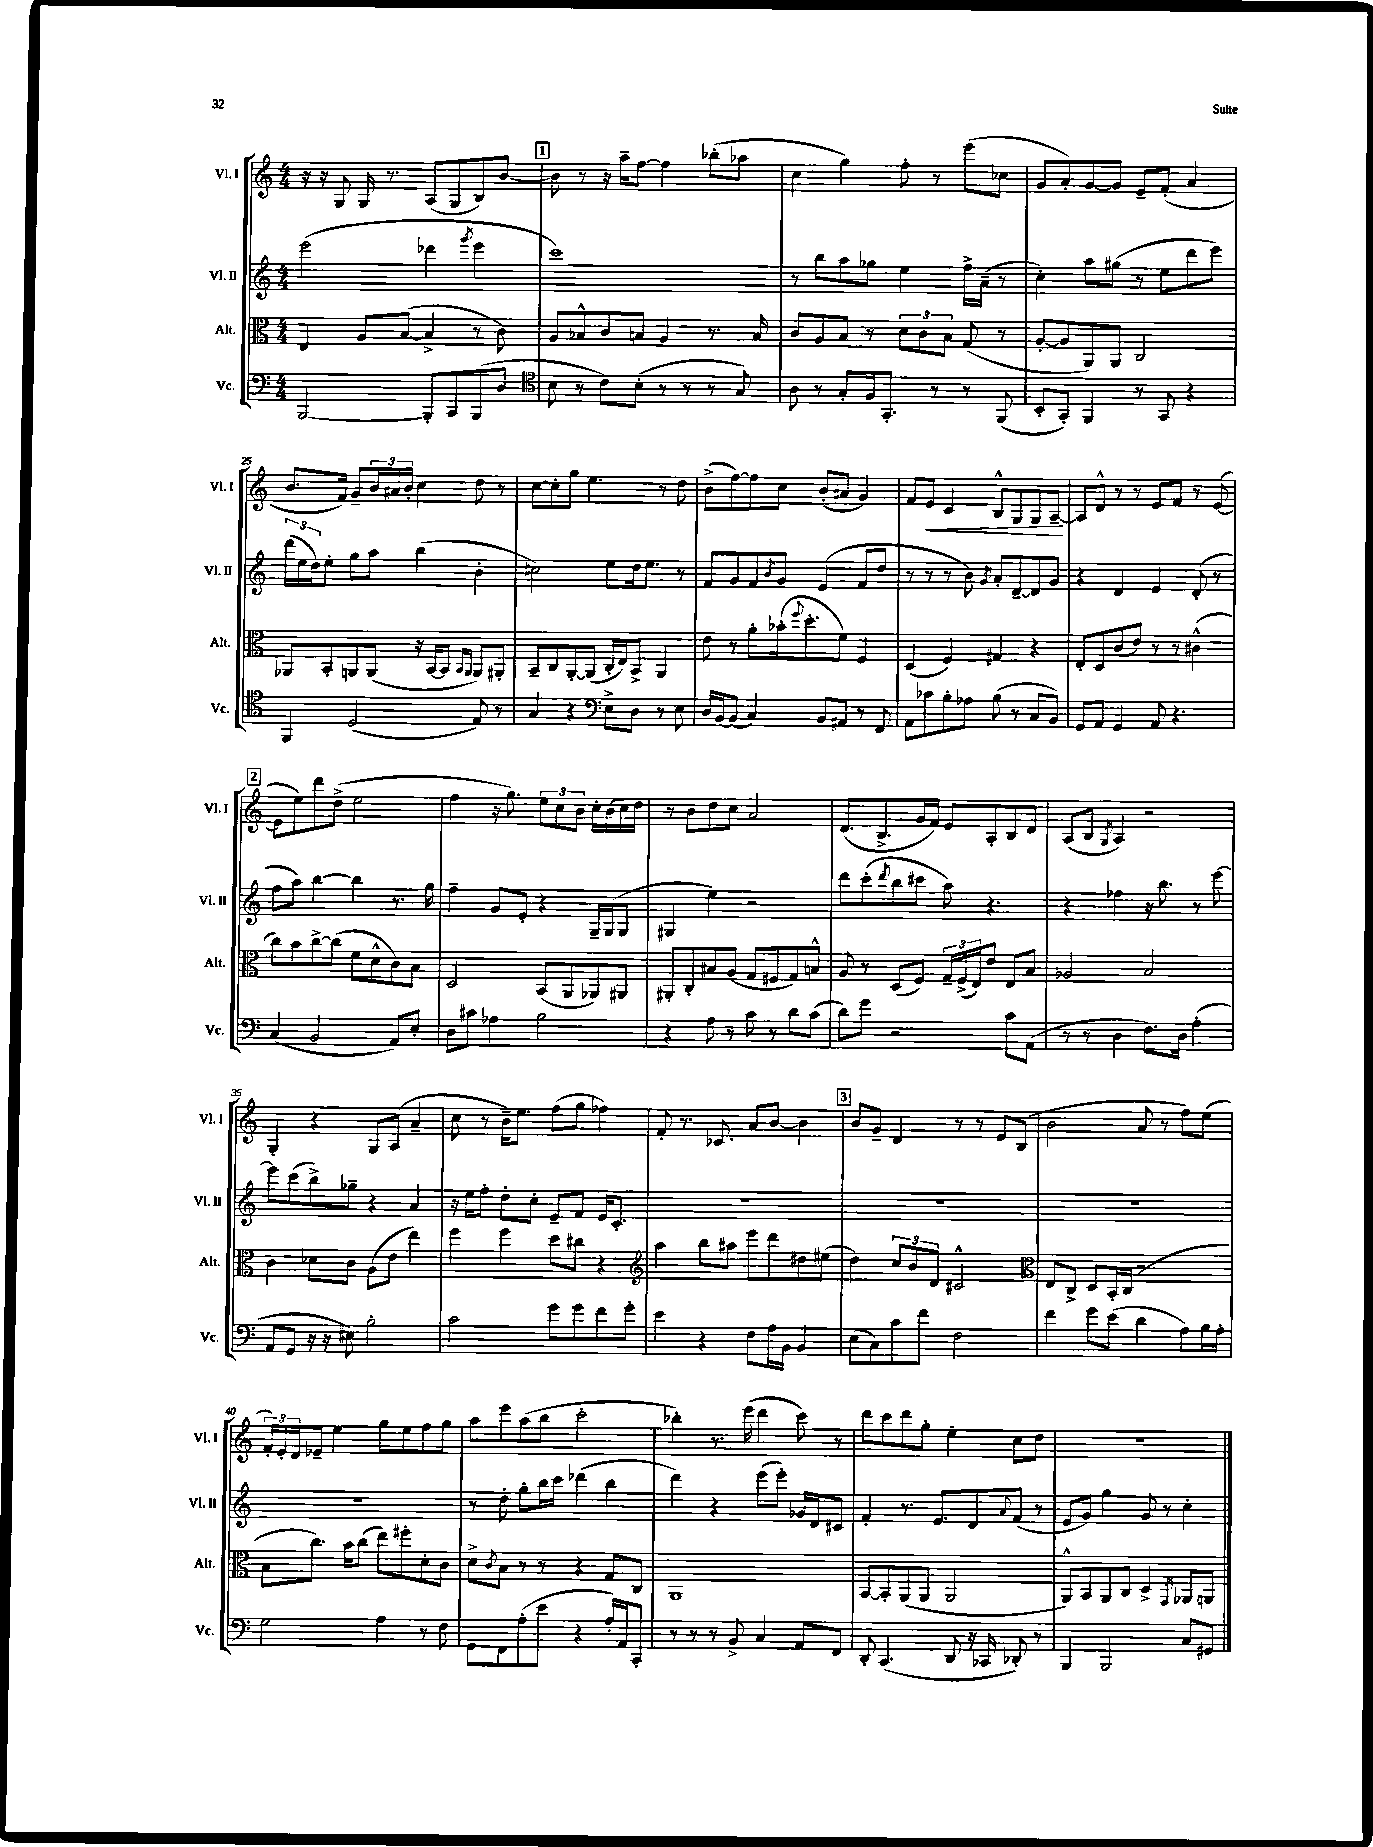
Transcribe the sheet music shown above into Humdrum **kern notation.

**kern	**kern	**kern	**kern
*staff4	*staff3	*staff2	*staff1
*clefF4	*clefC3	*clefG2	*clefG2
*k[]	*k[]	*k[]	*k[]
*M4/4	*M4/4	*M4/4	*M4/4
[2BBB	4E	(2eee	16r
.	.	.	16r
.	.	.	8G
.	8A	.	16G
.	.	.	8.r
.	([8B	.	.
8BBB']	4B^]	4ddd-	(8A
8CC	.	.	8G
.	.	8qggg	.
(8BBB	8r	4eee	8B)
8D	8c)	.	[8b
=	=	=	=
*clefC4	*	*	*
8B	8A	1ccc)	8b]
8r	8B-^^	.	8r
8c)	8c	.	16r
.	.	.	16aa~
(8B'	8B	.	[8ff
8r	4A	.	4ff]
8r	.	.	.
8r	8.r	.	(8bb-'
8G)	.	.	8aa-
.	16B	.	.
=	=	=	=
8A	8c	8r	4cc
8r	8A	8bb	.
8G'	8B	8aa	4gg)
16F	8r	8gg-	.
8.GG'	.	.	.
.	12d	4ee	8ff'
.	12c	.	.
8r	.	.	8r
.	12B	.	.
8r	(8G	16ff^	(8eee
.	.	(16a~	.
(8FF	8r	8r	8cc-
=	=	=	=
8BB'	[8A'	4cc')	8g
8GG')	8A]	.	8a')
4FF	8AA)	8aa	[8g
.	8AA	(8gg#	8g]
8r	2C	8r	8e~
8GG	.	8ee	(8f'
4r	.	8ddd	4a
.	.	8eee)	.
=	=	=	=
4FF	8AA-	(24ddd	8.b
.	.	24ee	.
.	.	24dd)	.
.	8BB'	8ee'	.
.	.	.	16f)
(2D	8AA	8gg	8g~
.	(8AA	8aa	24b
.	.	.	24a#
.	.	.	24b'
.	16r	(4bb	4cc
.	[16BB	.	.
.	8BB]	.	.
.	16qqBB	.	.
.	16qqAA	.	.
8E)	8AA)	4b'	8dd
8r	8AA#'	.	8r
=	=	=	=
4G	8BB~	2cc#)	[8cc
.	8C	.	8cc']
4r	[8AA'	.	8gg
.	(8AA]	.	4.ee
*clefF4	*	*	*
8E^	16C'	8ee	.
.	16E)	.	.
8D	8BB^	16dd	.
.	.	8.ee	.
8r	4AA	.	8r
8E	.	8r	8dd
=	=	=	=
16D	8e	8f	(8b^
[16BB	.	.	.
(8BB]	8r	8g	[8ff)
4C)	8a'	8f	8ff]
.	.	8qb	.
.	(16b-'	8g	8cc
.	8qqff	.	.
.	8.dd'	.	.
8BB	.	(4e	(8b'
8AA#	8f)	.	8a#
8r	4F	8f	4g)
8FF	.	8dd	.
=	=	=	=
8AA	(4D	8r	8f
8c-	.	8r	8e
8B'	4F)	8r	4c
8A-	.	8b)	.
.	.	8qg	.
(8B	4G#	8a'	8B^^
8r	.	[8d~	8G
8C	4r	8d]	8G
8BB)	.	8g	[8A~
=	=	=	=
8GG	8E'	4r	8A]
8AA	8D	.	8d^^
4GG	(8c	4d	8r
.	8e)	.	8r
8AA	8r	4e	8e
4.r	8r	.	8f
.	(4c#^^	(8d'	8r
.	.	8r	([8e
=	=	=	=
(4C	8cc)	8ff	8e]
.	8b	8aa)	8ee)
2BB	[8cc^	[4bb	8ddd
.	(8cc]	.	(8dd^
.	8f	4bb]	2ee
.	8d^^	.	.
8AA)	8c)	8.r	.
8E'	8B	.	.
.	.	16gg	.
=	=	=	=
8D	2D	4ff~	4ff
8c#	.	.	.
4A-	.	8g	16r
.	.	.	8.gg)
.	.	8e'	.
2B	(8BB	4r	12ee
.	.	.	12cc
.	8AA	.	.
.	.	.	12b
.	8AA-)	16G~	16cc'
.	.	(16G	(16b
.	8AA#	8G	16cc)
.	.	.	16dd
=	=	=	=
4r	8AA#'	4G#	8r
.	8C'	.	8b
8A	8B#	4ee)	8dd
8r	(8A	.	8cc
8c	8G	2r	2a
8r	8F#	.	.
8d	8G)	.	.
(8c	8B^^	.	.
=	=	=	=
8d)	8A	8ddd	(8.d
8g	8r	(8ccc'	.
.	.	.	8.B^
.	.	8qddd	.
2r	(8D	8bb	.
.	8F)	8ccc#	16g
.	.	.	16f)
.	24G~	8aa)	8e
.	(24F^	.	.
.	24E)	.	.
.	8e	4.r	8A'
8c	8E	.	8B
(8AA	8B	.	8d
=	=	=	=
8r	2A-	4r	(8A
8r	.	.	8B
.	.	.	8qG
4D	.	4ff-	4A)
8.F)	2B	16r	2r
.	.	8.bb	.
16D	.	.	.
(4A'	.	8r	.
.	.	[8eee	.
=	=	=	=
8AA	4c	8eee]	4G'
8GG	.	(8ccc	.
16r	8d-	8bb^)	4r
16r	.	.	.
8E#)	8c	8gg-~	.
2B'	(8A	4r	8G
.	8e	.	(8A
.	4ee)	4a	4a~
=	=	=	=
2c	4ff	16r	8cc
.	.	16ee	.
.	.	8ff'	8r
.	4ff	8dd'	16b~)
.	.	.	8.ee
.	.	8cc'	.
8g	8dd	8e~	(8ff
8g	8cc#	8f	8gg
8f	4r	16e	4ff-)
.	.	8.c'	.
8g'	.	.	.
=	=	=	=
*	*clefG2	*	*
4e	4aa	1r	8f'
.	.	.	8.r
4r	8bb	.	.
.	.	.	8.c-
.	8aa#	.	.
8F	8eee	.	8a
16A	8ddd	.	[8b
16BB	.	.	.
4BB	8dd#	.	4b]
.	(8ee#	.	.
=	=	=	=
(8E	4dd)	1r	8b
8C)	.	.	8g~
8c	12cc	.	4d
.	12b	.	.
8f	.	.	.
.	12d	.	.
2F	2c#^^	.	8r
.	.	.	8r
.	.	.	8e
.	.	.	(8B
=	=	=	=
*	*clefC3	*	*
4f	8E	1r	2b
.	8C^	.	.
8g	8D	.	.
(8e	16BB'	.	.
.	(16C	.	.
4d	2r	.	8a
.	.	.	8r
8A)	.	.	8ff)
16B	.	.	(8ee
16A'	.	.	.
=	=	=	=
2G	8B	1r	24f')
.	.	.	24e'
.	.	.	24d
.	8.cc)	.	8e-~
.	.	.	4ee
.	16b	.	.
.	(8cc	.	.
4A	8ee)	.	8gg
.	8ff#'	.	8ee
8r	8d'	.	8ff
8F	8c	.	8gg
=	=	=	=
8GG	8d^	8r	8aa
.	8qc	.	.
8FF	8B	8dd'	8eee
(8A'	8r	8gg'	(8aa
8e	8r	16bb	8bb
.	.	16ccc	.
4r	4r	(4ddd-	2ccc'
16A')	8G	4bb	.
16AA	.	.	.
8CC'	8C	.	.
=	=	=	=
8r	1AA	4ddd)	4bb-')
8r	.	.	.
8r	.	4r	8.r
8BB^	.	.	.
.	.	.	(16eee
4C	.	(8eee	4ddd
.	.	8eee')	.
8AA	.	16g-	8ccc)
.	.	16d	.
8FF	.	8c#	8r
=	=	=	=
8DD'	[8BB	4f'	8ddd
(4.CC	8BB']	.	8ccc
.	(8AA	8.r	8ddd
.	8AA	.	8gg'
.	.	8.e	.
8DD	2AA	.	4ee'
16r	.	8d	.
16CC-	.	.	.
.	.	8qqa	.
8DD-')	.	(8f	8cc
8r	.	8r	8dd
=	=	=	=
4BBB	8AA^^)	8e	1r
.	8BB	8g)	.
2BBB	8AA	4gg	.
.	8C	.	.
.	4D^	8g	.
.	.	8r	.
.	8qGG	.	.
8C	8AA-	4cc'	.
8GG#	8AA	.	.
==	==	==	==
*-	*-	*-	*-
